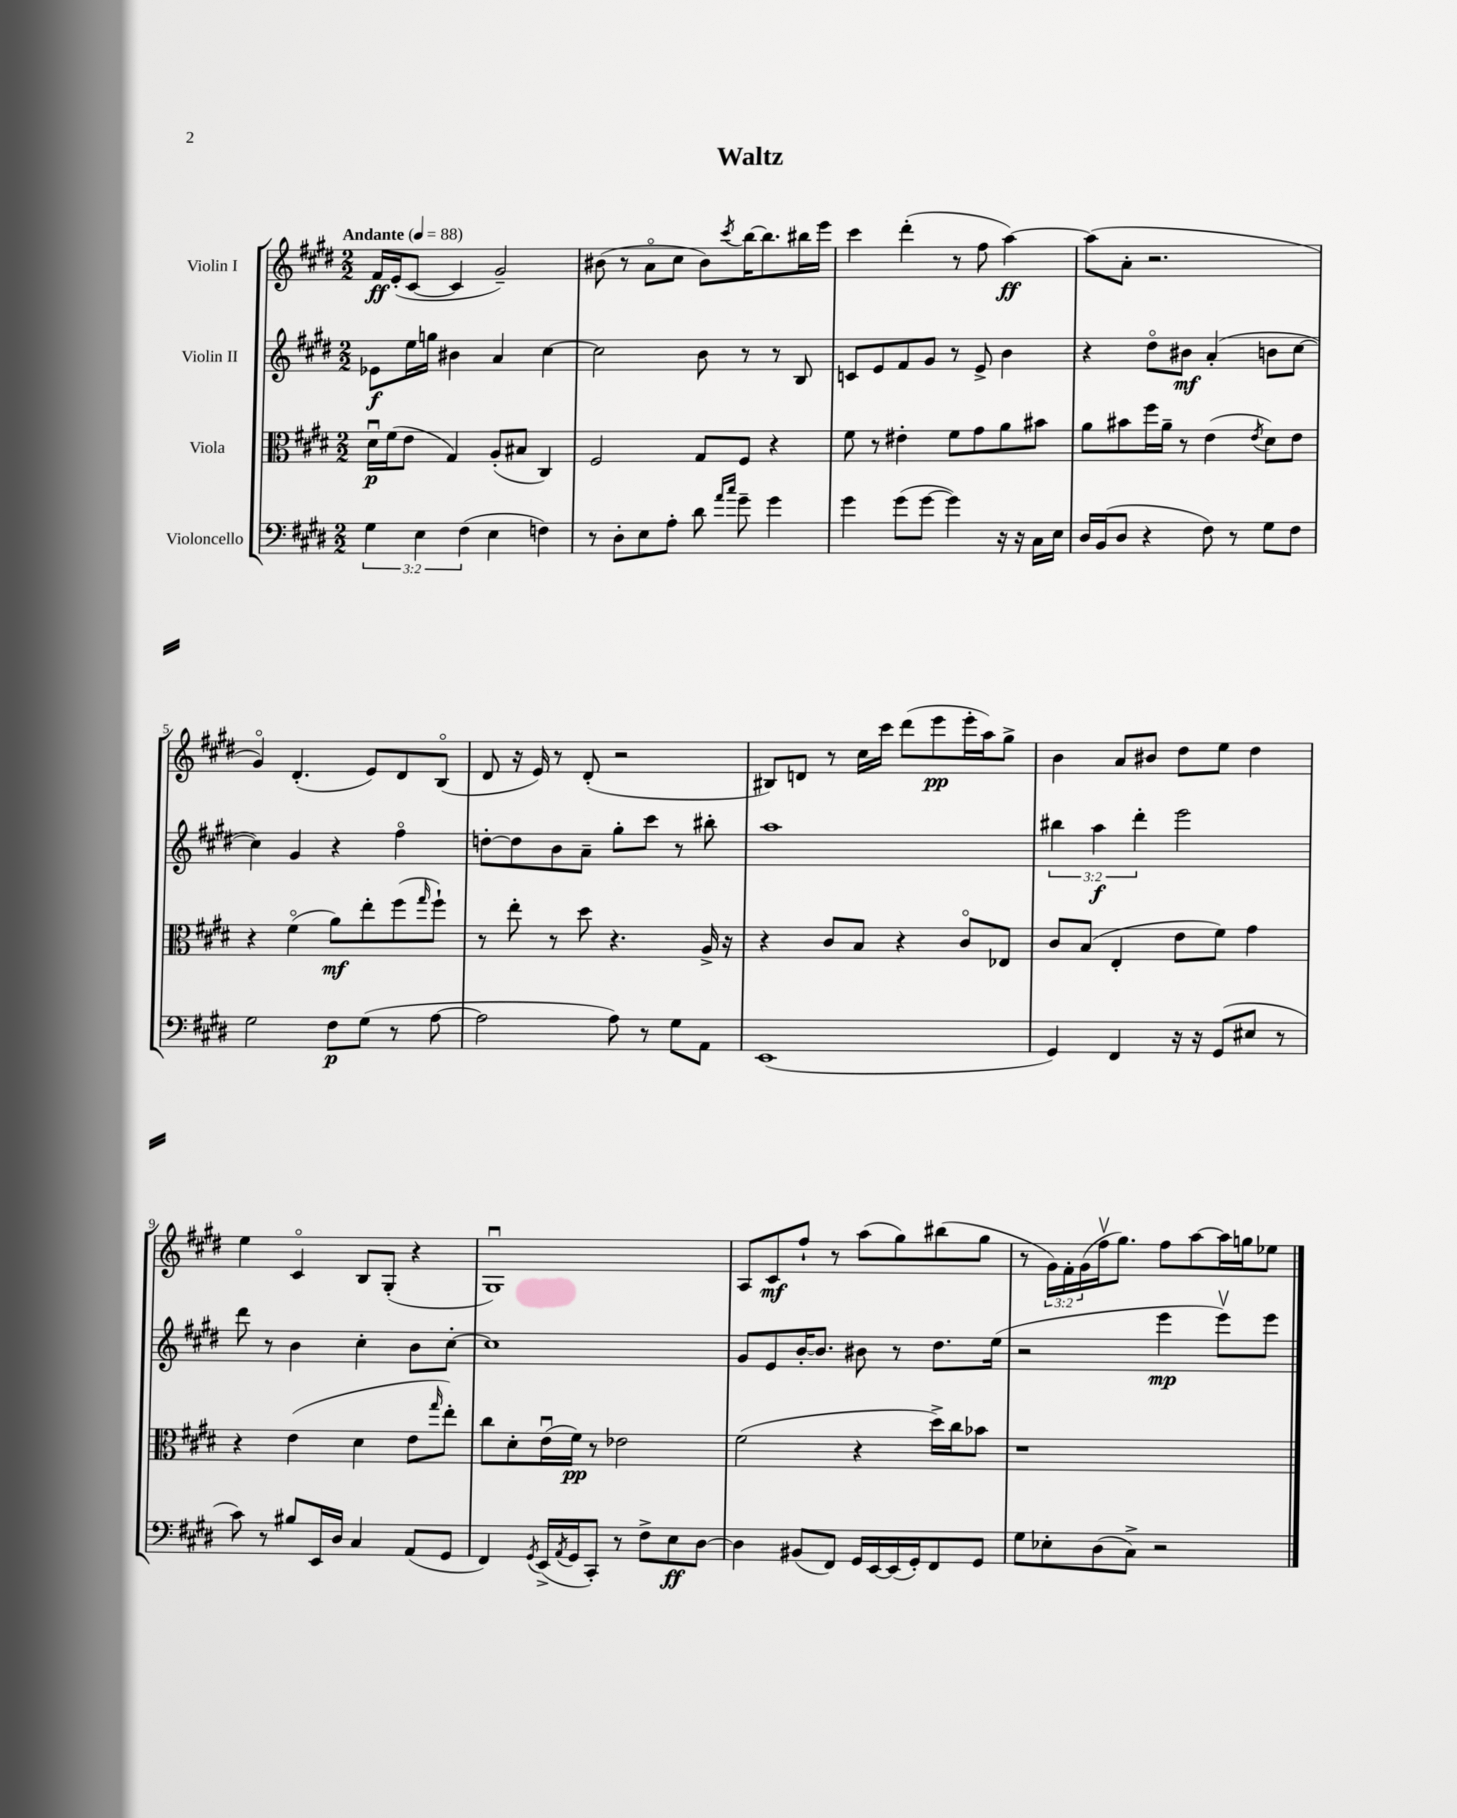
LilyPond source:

\header { title = "Waltz" }
<<
\new StaffGroup <<
\new Staff = "s0" \with { instrumentName = "Violin I" } {
    \clef treble \key e \major \numericTimeSignature \time 2/2 \override Staff.TupletNumber.text = #tuplet-number::calc-fraction-text \tempo "Andante" 4 = 88
    fis'16\ff e'16-.( cis'8~ cis'4 gis'2--) |
    bis'8( r8 a'8\flageolet cis''8 bis'8) \acciaccatura { cis'''8 } b''16~ b''8. bis''16 e'''16 |
    cis'''4 dis'''4-.( r8 fis''8 a''4~\ff) |
    a''8( a'8-. r2. |
    gis'4\flageolet) dis'4.-.( e'8) dis'8 b8\flageolet( |
    dis'8 r16 e'16) r8 dis'8-.( r2 |
    bis8) d'8 r8 cis''16 cis'''16 dis'''8( e'''8\pp e'''16-. a''16) gis''8-> |
    b'4 a'8 bis'8 dis''8 e''8 dis''4 |
    e''4 cis'4\flageolet b8 gis8-.( r4 |
    gis1\downbow) |
    a8 cis'8\mf fis''8-! r8 a''8( gis''8) bis''8( gis''8 |
    r8 \tuplet 3/2 { gis'16) fis'16-. gis'16( } fis''16\upbow gis''8.) fis''8 a''8~ a''16 g''16 ees''8 \bar "|." |
}
\new Staff = "s1" \with { instrumentName = "Violin II" } {
    \clef treble \key e \major \numericTimeSignature \time 2/2 \override Staff.TupletNumber.text = #tuplet-number::calc-fraction-text
    ees'8\f e''16 g''16 bis'4 a'4 cis''4~ |
    cis''2 b'8 r8 r8 b8 |
    c'8 e'8 fis'8 gis'8 r8 e'8-> b'4 |
    r4 dis''8\flageolet bis'8\mf a'4-.( b'8 cis''8~ |
    cis''4) gis'4 r4 fis''4\flageolet |
    d''8~-. d''8 b'8 a'8-- gis''8-. cis'''8 r8 bis''8-. |
    a''1 |
    \tuplet 3/2 { bis''4 a''4\f dis'''4-. } e'''2 |
    dis'''8 r8 b'4 cis''4-. b'8 cis''8~-. |
    cis''1 |
    gis'8 e'8 b'16~-. b'8. bis'8 r8 dis''8. e''16( |
    r2 e'''4\mp e'''8\upbow) e'''8 \bar "|." |
}
\new Staff = "s2" \with { instrumentName = "Viola" } {
    \clef alto \key e \major \numericTimeSignature \time 2/2
    dis'16\downbow\p fis'16( e'8 gis4) a8-.( bis8 cis4) |
    fis2 gis8 fis8 r4 |
    fis'8 r8 eis'4-. fis'8 gis'8 a'8 bis'8 |
    a'8 bis'8 fis''16 a'16-- r8 e'4( \acciaccatura { e'8 } dis'8) e'8 |
    r4 fis'4\flageolet( a'8\mf) e''8-. fis''8( \grace { gis''16 } fis''8-!) |
    r8 e''8-. r8 dis''8 r4. a16-> r16 |
    r4 cis'8 b8 r4 cis'8\flageolet ees8 |
    cis'8 b8( e4-. e'8 fis'8) gis'4 |
    r4 e'4( dis'4 e'8 \grace { gis''16 } e''8-.) |
    cis''8 dis'8-. e'16\downbow( fis'16\pp) r8 ees'2 |
    fis'2( r4 dis''16->) cis''16 bes'8 |
    r1 \bar "|." |
}
\new Staff = "s3" \with { instrumentName = "Violoncello" } {
    \clef bass \key e \major \numericTimeSignature \time 2/2 \override Staff.TupletNumber.text = #tuplet-number::calc-fraction-text
    \tuplet 3/2 { gis4 e4 fis4( } e4 f4) |
    r8 dis8-. e8 a8-. dis'8 \grace { a'16 cis''16 } gis'8-- gis'4 |
    gis'4 gis'8( gis'8~ gis'4) r16 r16 cis16 e16 |
    dis16 b,16( dis8 r4 fis8) r8 gis8 fis8 |
    gis2 fis8\p gis8( r8 a8~ |
    a2 a8) r8 gis8 a,8 |
    e,1( |
    gis,4) fis,4 r16 r16 gis,8( eis8 r8 |
    cis'8) r8 bis8 e,16 dis16 cis4 a,8( gis,8 |
    fis,4) \acciaccatura { gis,8 } e,16->( \acciaccatura { a,8 } gis,16 cis,8-.) r8 fis8-> e8\ff dis8~ |
    dis4 bis,8( fis,8) gis,16 e,16~ e,16( gis,16-.) fis,8 gis,8 |
    gis8 ees8-. dis8( cis8->) r2 \bar "|." |
}
>>
>>
